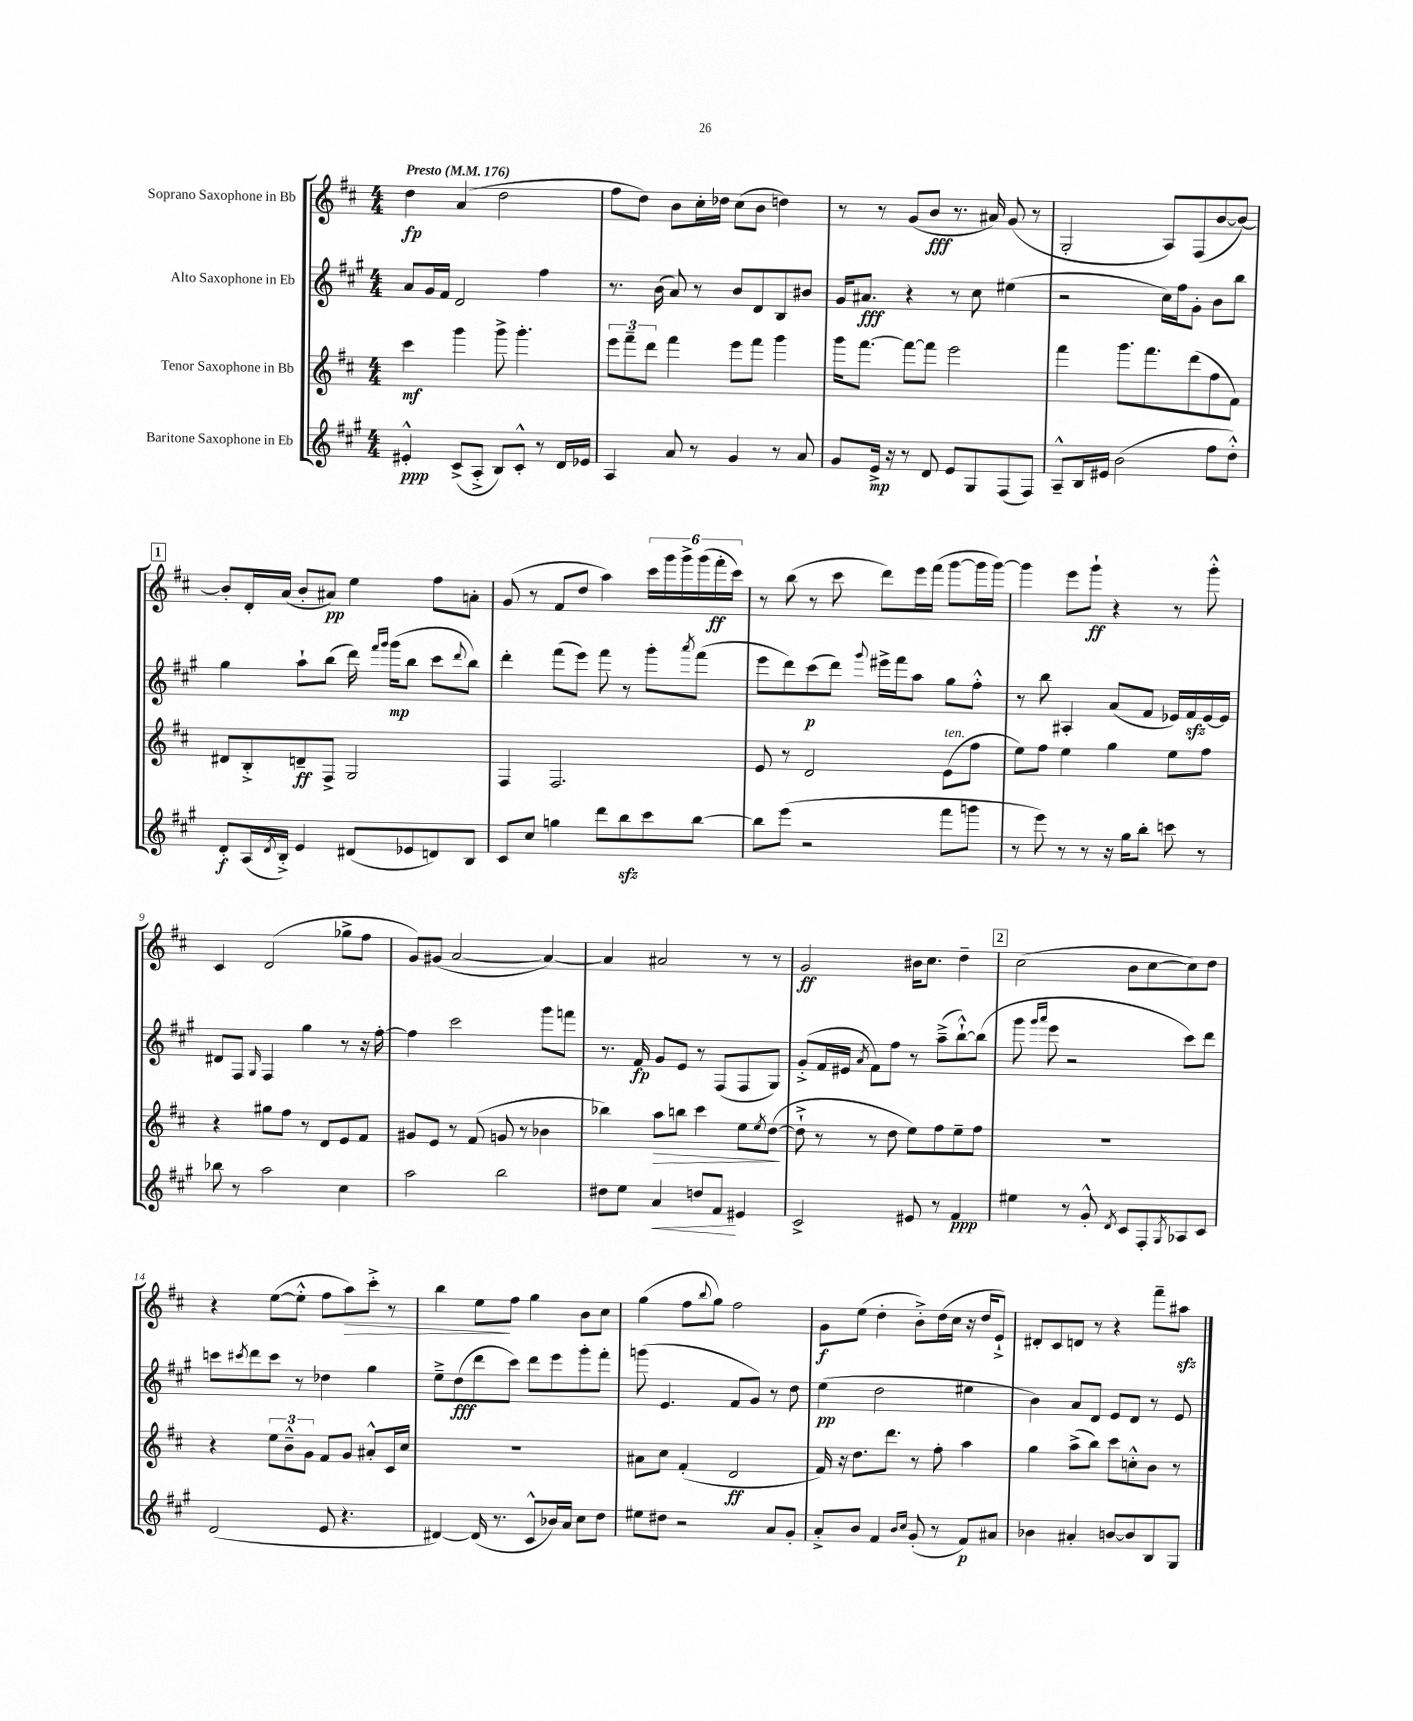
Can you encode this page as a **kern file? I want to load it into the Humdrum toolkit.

**kern	**dynam	**kern	**dynam	**kern	**dynam	**kern	**dynam
*part4	*part4	*part3	*part3	*part2	*part2	*part1	*part1
*staff4	*staff4	*staff3	*staff3	*staff2	*staff2	*staff1	*staff1
*I"Baritone Saxophone in Eb	*	*I"Tenor Saxophone in Bb	*	*I"Alto Saxophone in Eb	*	*I"Soprano Saxophone in Bb	*
*clefG2	*	*clefG2	*	*clefG2	*	*clefG2	*
*k[f#c#g#]	*	*k[f#c#]	*	*k[f#c#g#]	*	*k[f#c#]	*
*M4/4	*	*M4/4	*	*M4/4	*	*M4/4	*
*MM176	*	*MM176	*	*MM176	*	*MM176	*
=1	=1	=1	=1	=1	=1	=1	=1
!	!	!	!	!	!	!LO:TX:a:B:t=Presto	!
4e#X'^^/	ppp	4ccc#\	mf	8a/L	.	4dd\	fp
.	.	.	.	16g#/L	.	.	.
.	.	.	.	16f#/JJ	.	.	.
(8c#^/L	.	4ggg\	.	2d/	.	(4a/	.
8A'^/J	.	.	.	.	.	.	.
8B/L)	.	8ggg^\	.	.	.	2dd\	.
8c#'^^/J	.	4.ggg'\	.	.	.	.	.
8r	.	.	.	4ff#\	.	.	.
16d/LL	.	.	.	.	.	.	.
16e-X/JJ	.	.	.	.	.	.	.
=2	=2	=2	=2	=2	=2	=2	=2
4A/	.	12eee\L	.	8.r	.	8ff#\L	.
.	.	12fff#~\	.	.	.	.	.
.	.	.	.	.	.	8dd\J)	.
.	.	12ddd\J	.	.	.	.	.
.	.	.	.	(16b\	.	.	.
8a/	.	4fff#\	.	8a/)	.	8b\L	.
8r	.	.	.	8r	.	16cc#'\L	.
.	.	.	.	.	.	16dd-X\JJ	.
4g#/	.	8eee\L	.	8b/L	.	(8cc#\L	.
.	.	8fff#\J	.	8d/	.	8b\J	.
8r	.	4ggg\	.	8B/	.	4ddn\)	.
8a/	.	.	.	8b#X/J	.	.	.
=3	=3	=3	=3	=3	=3	=3	=3
8g#/L	.	16ggg\KL	.	16g#/KL	.	8r	.
.	.	[8.fff#\J	.	8.a#X/J	fff	.	.
16e^/Jk	mp	.	.	.	.	8r	.
16r	.	.	.	.	.	.	.
8r	.	8fff#\L_	.	4r	.	(8g/L	.
8d/	.	8fff#\J]	.	.	.	8b/J	fff
8e/L	.	2eee\	.	8r	.	8.r	.
8G#/	.	.	.	8cc#\	.	.	.
.	.	.	.	.	.	16a#X/)	.
(8F#/	.	.	.	(4ee#X\	.	(8g/	.
8F#/J)	.	.	.	.	.	8r	.
=4	=4	=4	=4	=4	=4	=4	=4
8A~^^/L	.	4fff#\	.	2r	.	2G'/	.
16B/L	.	.	.	.	.	.	.
16e#X/JJ	.	.	.	.	.	.	.
(2b\	.	8.ggg\L	.	.	.	.	.
.	.	8.fff#\	.	.	.	.	.
.	.	.	.	16cc#\LL)	.	8A/L)	.
.	.	.	.	16ff#\J	.	.	.
.	.	(8ddd\	.	8g#'\J	.	(8F#/	.
8ff#\L	.	8ff#\	.	8b\L	.	[8b/	.
8dd'^^\J)	.	8f#\J)	.	8bb\J	.	8b/J_)	.
!!LO:LB:g=z
!!LO:REH:place=s1:t=1
=5	=5	=5	=5	=5	=5	=5	=5
8d'/L	f	8d#X/L	.	4gg#\	.	8b'/L]	.
(16A/L	.	8B'^/	.	.	.	16d'/L	.
8qd/	.	.	.	.	.	.	.
16B'^/JJ)	.	.	.	.	.	(16a/JJ	.
4e/	.	8dn~/	ff	8aa`\L	.	8b'/L	.
.	.	8F#^/J	.	(8bb\J	.	8a#X/J)	pp
(8d#X/L	.	2G/	.	16ddd\)	.	4ee\	.
.	.	.	.	16qqfff#/LL	.	.	.
.	.	.	.	16qqggg#/JJ	.	.	.
.	.	.	.	(16ggg#\KL	mp	.	.
8e-X/	.	.	.	8bb\J	.	.	.
8dn/)	.	.	.	8ccc#\L	.	8ff#\L	.
.	.	.	.	8qqddd/	.	.	.
8B/J	.	.	.	8bb\J)	.	8an'\J	.
=6	=6	=6	=6	=6	=6	=6	=6
8c#/L	.	4F#/	.	4ddd'\	.	(8g/	.
8cc#/J	.	.	.	.	.	8r	.
4ggn\	.	2.F#/	.	(8fff#\L	.	8f#/L	.
.	.	.	.	8eee\J)	.	8dd/J	.
8ddd\L	.	.	.	8fff#\	.	4aa\)	.
8bbzz\	.	.	.	8r	.	.	.
8ccc#\	.	.	.	8ggg#'\L	.	24ccc#\LL	.
.	.	.	.	.	.	24ggg\	.
.	.	.	.	.	.	24ggg^\	.
.	.	.	.	8qaaa/	.	.	.
[8bb\J	.	.	.	(8fff#\J	.	(24ggg\	.
.	.	.	.	.	.	24fff#'\	ff
.	.	.	.	.	.	24ccc#\JJ)	.
=7	=7	=7	=7	=7	=7	=7	=7
8bb\L]	.	8e/	.	8eee\L	.	8r	.
(8eee\J	.	8r	.	8ddd\)	.	(8bb\	.
2r	.	2d/	.	(8ccc#\	p	8r	.
.	.	.	.	8ddd\J)	.	8ccc#\	.
.	.	.	.	8qqggg#/	.	.	.
.	.	.	.	16eee#X^\LL	.	8ddd\L)	.
.	.	.	.	16fff#\J	.	.	.
.	.	.	.	8aa\J	.	16eee\L	.
.	.	.	.	.	.	(16fff#\JJ	.
!	!	!LO:TX:a:i:t=ten.	!	!	!	!	!
8fff#\L	.	(8e\L	.	8gg#\L	.	[8ggg\L	.
8gggn\J	.	8ff#\J	.	8ff#'^^\J	.	16ggg\L]	.
.	.	.	.	.	.	[16ggg\JJ)	.
=8	=8	=8	=8	=8	=8	=8	=8
8r	.	8ee\L)	.	8r	.	4ggg\]	.
8eee\)	.	8ff#\J	.	8bb\	.	.	.
8r	.	4ee\	.	4A#X'/	.	8eee\L	.
8r	.	.	.	.	.	8ggg`\J	ff
16r	.	4gg\	.	(8a/L	.	4r	.
16gg#\KL	.	.	.	.	.	.	.
8bb'\J	.	.	.	8f#/J	.	.	.
8cccn\	.	8ee\L	.	16e-X/LL)	.	8r	.
.	.	.	.	16f#zz/	.	.	.
8r	.	8ff#\J	.	[16e-/	.	8ggg'^^\	.
.	.	.	.	16e-/JJ]	.	.	.
!!LO:LB:g=z
=9	=9	=9	=9	=9	=9	=9	=9
8bb-X\	.	4r	.	8d#X/L	.	4c#/	.
8r	.	.	.	8F#/J	.	.	.
.	.	.	.	16qqG#/	.	.	.
2aa\	.	8gg#X\L	.	4F#/	.	(2d/	.
.	.	8ff#\J	.	.	.	.	.
.	.	8r	.	4gg#\	.	.	.
.	.	8d/L	.	.	.	.	.
4cc#\	.	8e/	.	8r	.	8gg-X^\L	.
.	.	8f#/J	.	16r	.	8ff#\J	.
.	.	.	.	[16ff#'\	.	.	.
=10	=10	=10	=10	=10	=10	=10	=10
2aa\	.	8g#X/L	.	4ff#\]	.	8g/L)	.
.	.	8e/J	.	.	.	(8g#X/J	.
.	.	8r	.	2ccc#\	.	[2a/	.
.	.	(8f#/	.	.	.	.	.
2bb\	.	8gn/	.	.	.	.	.
.	.	8r	.	.	.	.	.
.	.	4b-X\	.	8ggg#\L	.	4a/_)	.
.	.	.	.	8fffn\J	.	.	.
=11	=11	=11	=11	=11	=11	=11	=11
8dd#X\L	.	4bb-X\)	.	8.r	.	4a/]	.
8ee\J	.	.	.	.	.	.	.
.	.	.	.	16f#/	fp	.	.
!	!LO:HP:b	!	!LO:HP:b	!	!	!	!
4a/	<	8aa\L	>	8g#/L	.	2a#X/	.
.	.	8bbn\J	.	8e/J	.	.	.
8ddn/L	.	4ccc#\	.	8r	.	.	.
8f#/J	.	.	.	(8F#/L	.	.	.
4e#X/	[	8ee\L	.	8F#/	.	8r	.
.	.	8qee/	.	.	.	.	.
.	.	([8dd\J	.	8G#/J)	.	8r	.
.	.	.	]	.	.	.	.
=12	=12	=12	=12	=12	=12	=12	=12
2c#^/	.	8dd`^\]	.	(8g#'^/L	.	2g/	ff
.	.	8r	.	16f#/L	.	.	.
.	.	.	.	16e#X/JJ	.	.	.
.	.	.	.	8qa/	.	.	.
.	.	8r	.	8f#\L)	.	.	.
.	.	8dd\	.	8ff#\J	.	.	.
8e#X/	.	8ee\L)	.	8r	.	16b#X\KL	.
.	.	.	.	.	.	8.cc#\J	.
8r	.	8ff#\	.	(8aa~^\L	.	.	.
4f#/	ppp	8ee~\	.	[8bb`^^\)	.	4dd~\	.
.	.	8ff#\J	.	(8bb\J]	.	.	.
!!LO:REH:place=s1:t=2
=13	=13	=13	=13	=13	=13	=13	=13
4ee#X\	.	1r	.	8ggg#\	.	(2cc#\	.
.	.	.	.	16qqggg#/LL	.	.	.
.	.	.	.	16qqaaa/JJ	.	.	.
.	.	.	.	8eee\	.	.	.
8r	.	.	.	2r	.	.	.
8g#'^^/	.	.	.	.	.	.	.
8qd/	.	.	.	.	.	.	.
8c#/L	.	.	.	.	.	8b\L	.
8F#'/	.	.	.	.	.	[8cc#\	.
8qG#/	.	.	.	.	.	.	.
8A-X/	.	.	.	8ccc#\L)	.	8cc#\])	.
8c#/J	.	.	.	8ddd\J	.	8dd\J	.
!!LO:LB:g=z
=14	=14	=14	=14	=14	=14	=14	=14
(2d/	.	4r	.	8cccn\L	.	4r	.
.	.	.	.	8qccc#X/	.	.	.
.	.	.	.	8ddd\	.	.	.
.	.	12ee\L	.	8ccc#\J	.	([8ee\L	.
.	.	12b~^^\	.	.	.	.	.
.	.	.	.	8r	.	8ee'^^\J]	.
.	.	12g\J	.	.	.	.	.
8e/	.	8f#/L	.	4dd-X\	.	8ff#\L	.
!	!	!	!	!	!	!	!LO:HP:b
4.r	.	8g/J	.	.	.	8aa\)	>
.	.	8a#X'^^/L	.	4gg#\	.	8ccc#'^\J	.
.	.	16c#/L	.	.	.	8r	.
.	.	16cc#/JJ	.	.	.	.	.
=15	=15	=15	=15	=15	=15	=15	=15
[4d#X/)	.	1r	.	8ee~^\L	.	4bb\	.
.	.	.	.	(8dd\	fff	.	.
(16d#/]	.	.	.	8ddd\	.	8ee\L	.
8.r	.	.	.	.	.	.	.
.	.	.	.	8ccc#\J)	.	8ff#\J	]
8c#^^/L	.	.	.	8ddd\L	.	4gg\	.
16b-X/L)	.	.	.	8eee\	.	.	.
16a/JJ	.	.	.	.	.	.	.
8cc#\L	.	.	.	8ggg#'\	.	8b\L	.
8dd\J	.	.	.	8fff#'\J	.	8cc#\J	.
=16	=16	=16	=16	=16	=16	=16	=16
8ee#X\L	.	8a#X\L	.	(8gggn\	.	(4gg\	.
8dd#X\J	.	8cc#\J	.	4.e/	.	.	.
2r	.	(4f#'/	.	.	.	8ff#\L	.
.	.	.	.	.	.	8qqbb/	.
.	.	.	.	.	.	8gg\J)	.
.	.	2d/	ff	8f#/L	.	2ff#\	.
.	.	.	.	8g#/J)	.	.	.
8a/L	.	.	.	8r	.	.	.
8g#'/J	.	.	.	8dd\	.	.	.
=17	=17	=17	=17	=17	=17	=17	=17
8a'^/L	.	16f#/)	.	(4ee\	pp	8g\L	f
.	.	16r	.	.	.	.	.
8b/J	.	8.dd\L	.	.	.	(8ee\J	.
4f#/	.	.	.	2dd\	.	4dd'\	.
.	.	8.ddd\J	.	.	.	.	.
16qqb/LL	.	.	.	.	.	.	.
16qqcc#/JJ	.	.	.	.	.	.	.
(8g#'/	.	8r	.	.	.	8b'^\L)	.
8r	.	8ff#'\	.	.	.	(16dd\L	.
.	.	.	.	.	.	16cc#\JJ	.
8f#/L)	p	4aa\	.	4ee#X\	.	16r	.
.	.	.	.	.	.	16dd/KL	.
8a#X/J	.	.	.	.	.	8e`^/J)	.
=18	=18	=18	=18	=18	=18	=18	=18
4b-X\	.	4gg\	.	4b\)	.	8d#X'/L	.
.	.	.	.	.	.	8c#/	.
4a#X'/	.	(8aa^\L	.	8a/L	.	8dn/J	.
.	.	8bb\J)	.	8d/J	.	8r	.
[8bn/L	.	8ccc#\L	.	8e/L	.	4r	.
8b/]	.	8ccn'^^\	.	8d/J	.	.	.
8B/	.	8b\J	.	8r	.	8fff#~\L	.
8G#/J	.	8r	.	8e/	.	8aa#Xzz\J	.
==	==	==	==	==	==	==	==
*-	*-	*-	*-	*-	*-	*-	*-
